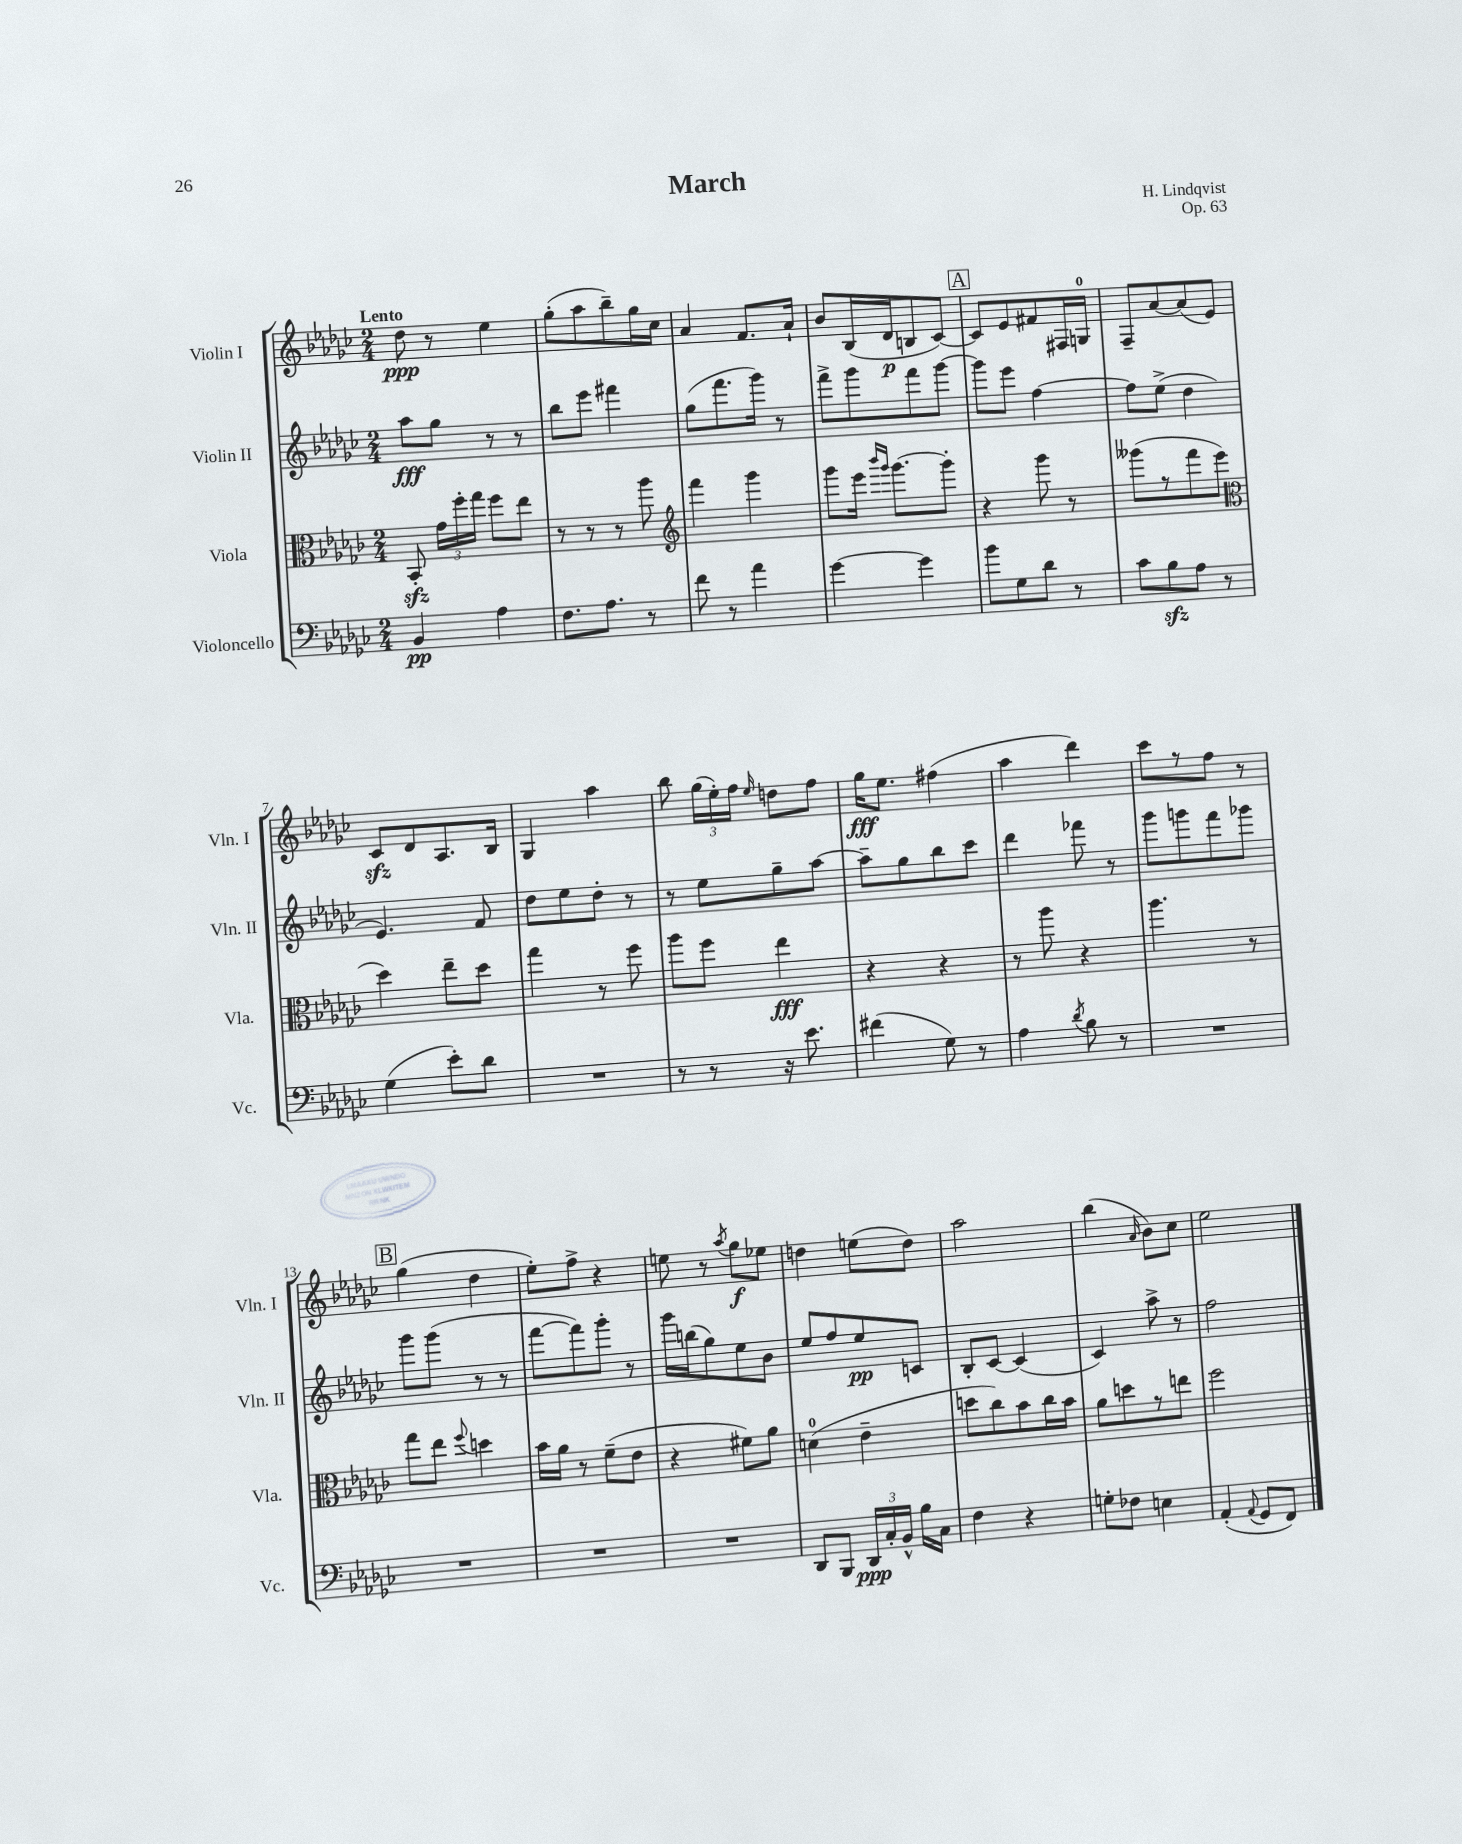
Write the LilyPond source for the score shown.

\header { title = "March" composer = "H. Lindqvist" opus = "Op. 63" }
<<
\new StaffGroup <<
\new Staff = "s0" \with { instrumentName = "Violin I" shortInstrumentName = "Vln. I" } {
    \clef treble \key ges \major \numericTimeSignature \time 2/4 \tempo "Lento"
    \autoBeamOff des''8\ppp r8 ees''4 |
    ges''8[-.( aes''8 bes''8--) ges''16 ces''16] |
    aes'4 f'8.[ aes'16]-! |
    bes'8[ bes16( des'16\p b8 ces'8]~) |
    \mark \markup { \box "A" } ces'8[ ees'8 fis'8 fis16 g16]-0 |
    f8[-- aes'8~ aes'8( ees'8]) |
    ces'8[\sfz des'8 aes8. bes16] |
    ges4 aes''4 |
    bes''8 \tuplet 3/2 { ges''16[( ees''16-.) f''16] } \grace { ees''16 } d''8[ f''8] |
    ges''16[\fff ees''8.] fis''4( |
    aes''4 des'''4) |
    ces'''8[ r8 f''8] r8 |
    \mark \markup { \box "B" } ges''4( des''4 |
    ees''8[-.) f''8]-> r4 |
    e''8 r8 \acciaccatura { aes''8 } ges''8[\f ees''8] |
    d''4 e''8[( d''8]) |
    aes''2 |
    bes''4( \grace { aes'16 } bes'8[) ces''8] |
    ees''2 \bar "|." |
}
\new Staff = "s1" \with { instrumentName = "Violin II" shortInstrumentName = "Vln. II" } {
    \clef treble \key ges \major \numericTimeSignature \time 2/4
    \autoBeamOff aes''8[\fff ges''8] r8 r8 |
    bes''8[ ees'''8] fis'''4 |
    ges''8[( f'''8. ges'''16]) r8 |
    f'''8[-> ges'''8 f'''8 ges'''8]~ |
    \mark \markup { \box "A" } ges'''8[ ees'''8] f''4~ |
    f''8[ ees''8]->( des''4 |
    ees'4.) f'8 |
    des''8[ ees''8 des''8]-. r8 |
    r8 ees''8[ ges''8-- aes''8]~ |
    aes''8[-- ges''8 bes''8 ces'''8] |
    des'''4 fes'''8 r8 |
    ges'''8[ g'''8 f'''8 ges'''8] |
    \mark \markup { \box "B" } ges'''8[ ges'''8]( r8 r8 |
    f'''8[~ f'''8) ges'''8]-. r8 |
    ges'''16[ b''16( ges''8) ees''8 bes'8] |
    ees''8[ f''8 ees''8\pp c'8] |
    bes8[-. ces'8]~ ces'4( |
    ces'4) aes''8-> r8 |
    f''2 \bar "|." |
}
\new Staff = "s2" \with { instrumentName = "Viola" shortInstrumentName = "Vla." } {
    \clef alto \key ges \major \numericTimeSignature \time 2/4
    \autoBeamOff bes,8-.\sfz \tuplet 3/2 { ges'16[ f''16-. ges''16] } f''8[ ees''8] |
    r8 r8 r8 aes''8 |
    \clef treble f'''4 ges'''4 |
    ges'''8[ ees'''16] \grace { bes'''16[ ges'''16] } ges'''8.[~ ges'''8]-. |
    \mark \markup { \box "A" } r4 ges'''8 r8 |
    geses'''8[( r8 f'''8 ees'''8] |
    \clef alto des''4) ees''8[-- des''8] |
    ges''4 r8 f''8 |
    aes''8[ f''8] ees''4\fff |
    r4 r4 |
    r8 aes''8 r4 |
    aes''4. r8 |
    \mark \markup { \box "B" } ges''8[ ees''8] \appoggiatura { f''8 } d''4 |
    bes'16[ aes'16] r8 f'8[--( ees'8] |
    r4 fis'8[) aes'8] |
    d'4-0( ees'4-- |
    d''8[ ces''8) bes'8 ces''16 bes'16] |
    aes'8[ d''8 r8 e''8] |
    f''2 \bar "|." |
}
\new Staff = "s3" \with { instrumentName = "Violoncello" shortInstrumentName = "Vc." } {
    \clef bass \key ges \major \numericTimeSignature \time 2/4
    \autoBeamOff bes,4\pp aes4 |
    f8.[ aes8.] r8 |
    f'8 r8 aes'4 |
    ges'4~ ges'4 |
    \mark \markup { \box "A" } bes'8[ ges8 des'8] r8 |
    ces'8[ bes8\sfz aes8] r8 |
    ges4( ees'8[-.) des'8] |
    R2 |
    r8 r8 r16 ees'8. |
    fis'4( ges8) r8 |
    aes4 \acciaccatura { des'8 } bes8 r8 |
    R2 |
    \mark \markup { \box "B" } R2 |
    R2 |
    R2 |
    des,8[ bes,,8] \tuplet 3/2 { des,16[\ppp ces16-. bes,16]-^ } bes16[ ces16] |
    f4 r4 |
    g8[-. fes8] e4 |
    aes,4-.( \appoggiatura { aes,8 } ges,8[ f,8]) \bar "|." |
}
>>
>>
